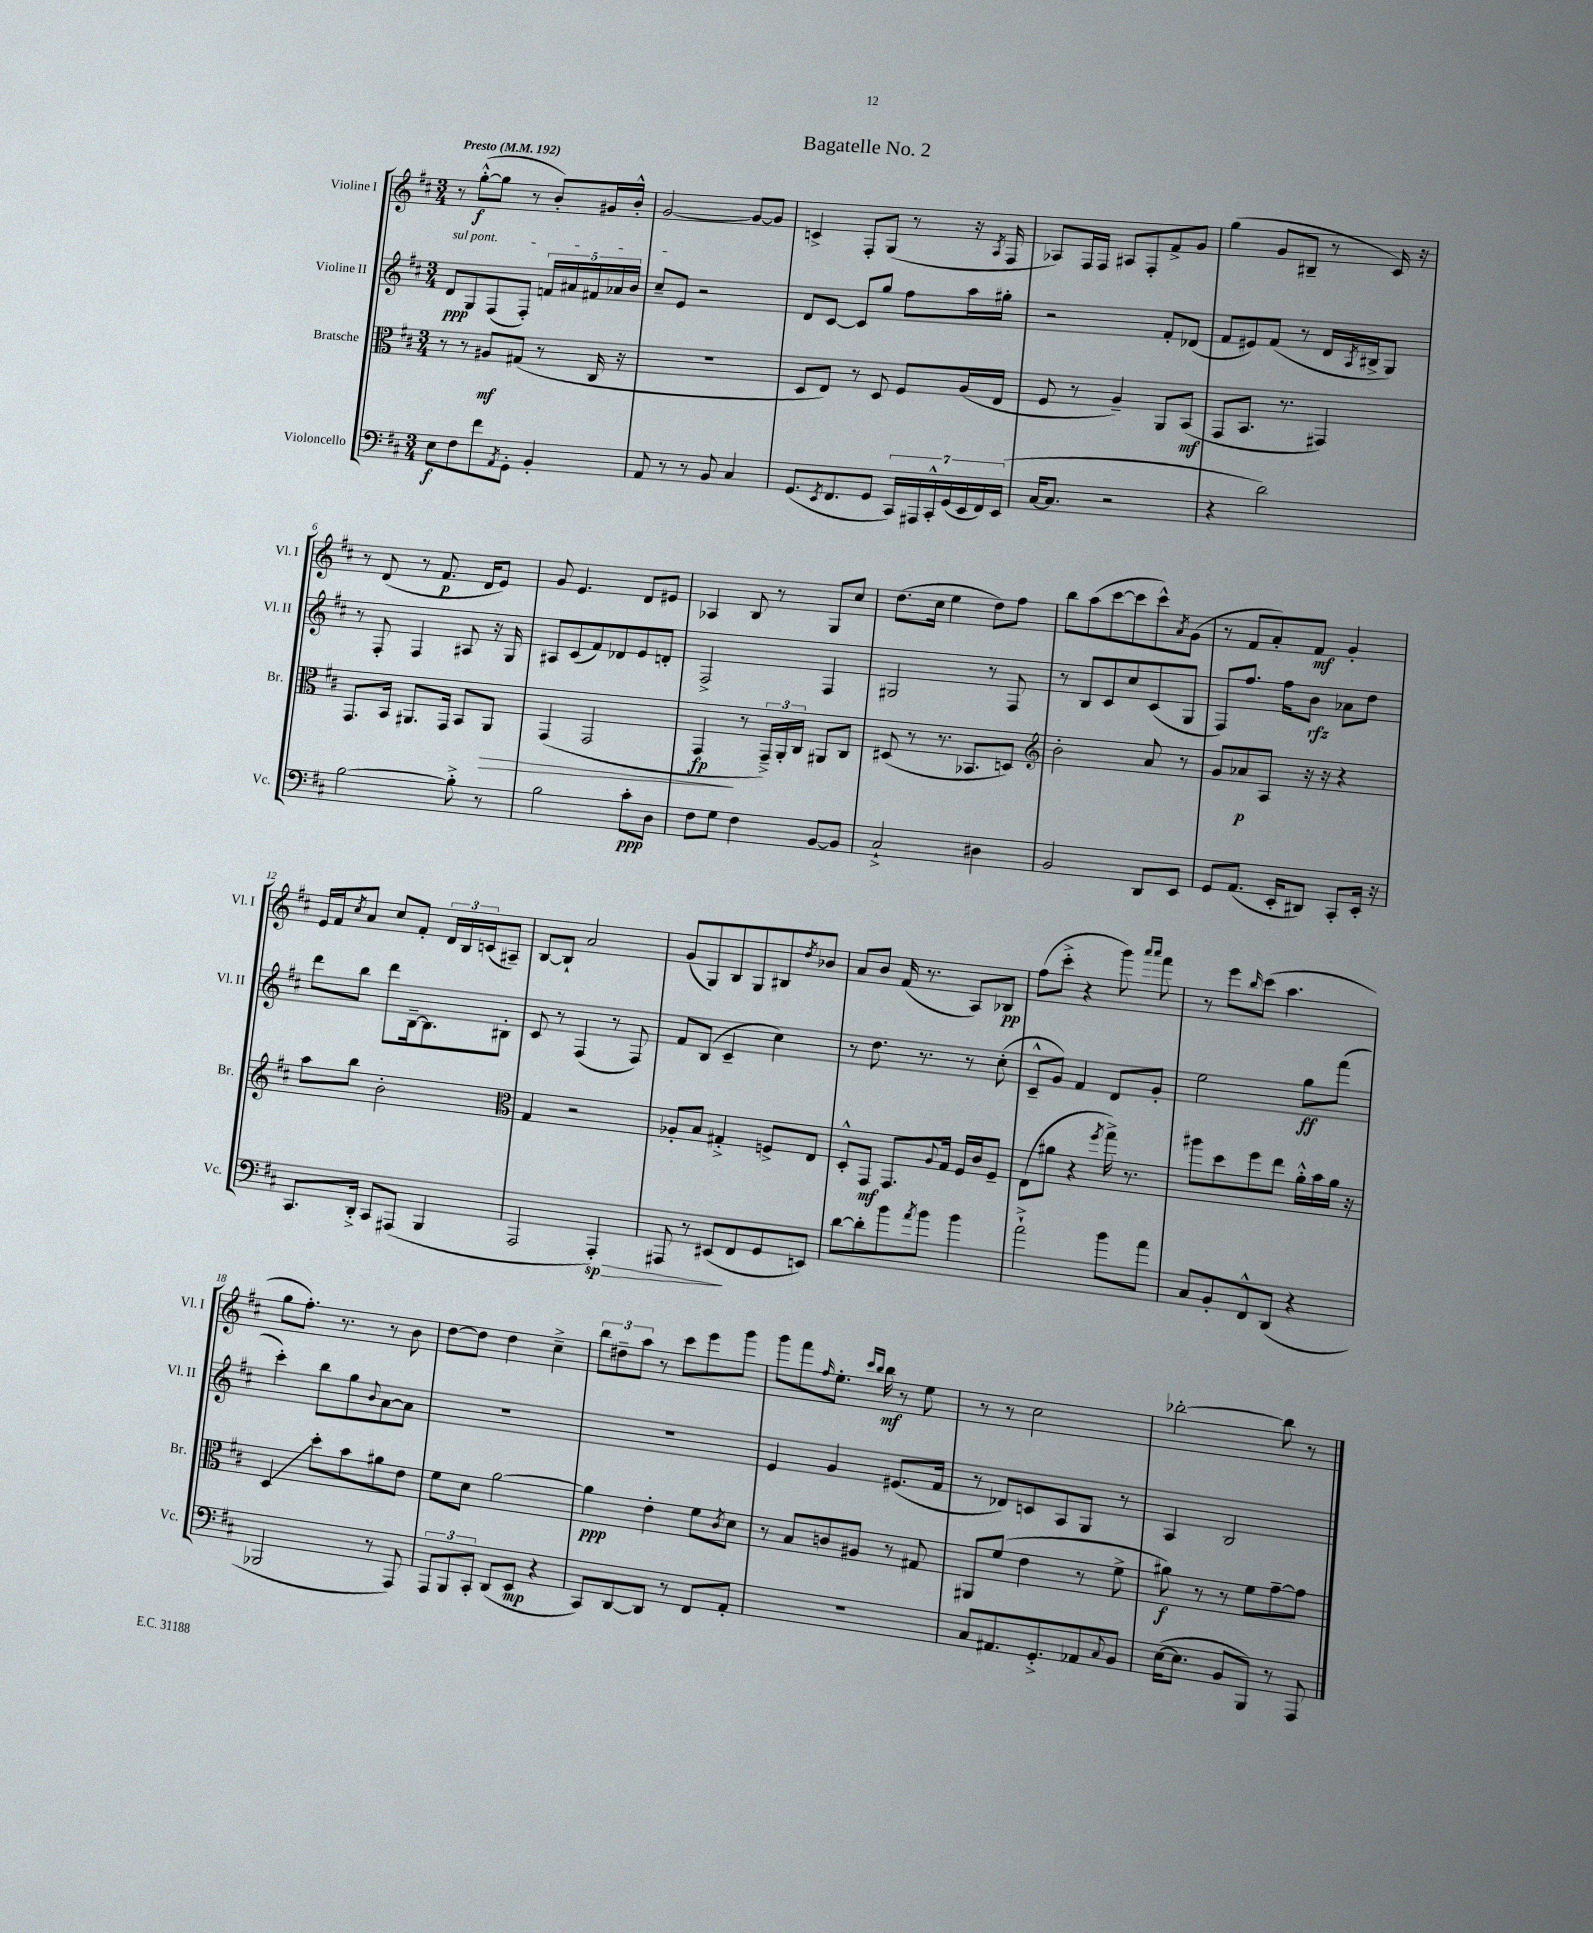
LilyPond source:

\header { title = "Bagatelle No. 2" }
<<
\new StaffGroup <<
\new Staff = "s0" \with { instrumentName = "Violine I" shortInstrumentName = "Vl. I" } {
    \clef treble \key d \major \numericTimeSignature \time 3/4 \tempo "Presto" 4 = 192
    r8 g''8~-.-^\f( g''8 r8 b'8-.) gis'16 b'16-.-^ |
    g'2~ g'8~ g'8 |
    c'4-> fis8-. g8( r8 r16 \acciaccatura { a8 } fis16 |
    aes8) fis16 fis16 ais8 fis8-. fis'8-> g'8 |
    g''4( g'8 bis8-- r8 cis'16) r16 |
    r8 d'8( r8 fis'8.\p d'16 e'8) |
    g'8 e'4. d'8 eis'8 |
    aes4 b8 r8 g8 cis''8 |
    d''8.( cis''16 e''4 d''8) fis''8 |
    b''8 a''8( cis'''8~ cis'''8 cis'''8-^) \acciaccatura { a'8 } g'8( |
    r8 fis'8 a'8-.) fis'8\mf g'4-. |
    e'16 fis'16 \acciaccatura { cis''8 } a'8 cis''8 fis'8-. \tuplet 3/2 { d'16 b16 c'16( } ais8--) |
    b8~ b8-! a'2 |
    g'8( g8) b8 g8 bis8 \acciaccatura { d''8 } bes'8 |
    a'8 b'8 fis'16( r8. a8) bes8\pp |
    fis''8( cis'''8-.-> r4 g'''8) \grace { a'''16 a'''16 } fis'''8 |
    r8 e'''8 \grace { b''16 } cis'''8( a''4. |
    g''8 fis''8.-.) r8. r8 b'8 |
    d''8~ d''8 d''4 cis''4---> |
    \tuplet 3/2 { b''8 dis''8-- a''8 } r8 cis'''8 e'''8 g'''8 |
    g'''8 fis'''8 \grace { fis''16 } e''8.-. \grace { cis'''16 b''16 } b''16\mf r8 e''8 |
    r8 r8 cis''2 |
    bes''2~-. bes''8 r8 \bar "|." |
}
\new Staff = "s1" \with { instrumentName = "Violine II" shortInstrumentName = "Vl. II" } {
    \clef treble \key d \major \numericTimeSignature \time 3/4
    \once \override TextSpanner.bound-details.left.text = \markup { \italic "sul pont." } d'8\ppp\startTextSpan g8 fis8( fis8-.) \tuplet 5/4 { f'16 ais'16 fis'16 aes'16 b'16 } |
    cis''8-- e'8\stopTextSpan r2 |
    d'8 cis'8~ cis'8 g''8 fis''8 a''16 gis''16-. |
    r2 fis'8-. des'8( |
    fis'8 eis'8) fis'8( r8 d'16 \acciaccatura { a8 } bis16-> g8) |
    r8 fis8-. fis4 ais8 r16 g16 |
    ais8 cis'8( fis'8) des'8 e'8 d'8-. |
    fis2-> fis4 |
    gis2 r8 fis8 |
    r8 b8 cis'8 cis''8 cis'8( g8 |
    fis8) fis''8. fis''16 b'8\rfz aes'8 d''8 |
    d'''8 b''8 d'''8 b16~-- b8. bis8-. |
    cis'8 r8 fis4( r8 fis8) |
    fis'8 b8( cis'4-- cis''4) |
    r8 d''8. r8. r8 cis''8-.( |
    cis'8---^ g'8) fis'4 d'8 g'8-. |
    e''2 g''8\ff fis'''8( |
    cis'''4-.) b''8 g''8 \appoggiatura { b'8 } a'8~ a'8 |
    R2. |
    R2. |
    e'4 g'4 eis'8.( fis'16 |
    r8 des'8) c'8 a8 g8 r8 |
    a4 b2 \bar "|." |
}
\new Staff = "s2" \with { instrumentName = "Bratsche" shortInstrumentName = "Br." } {
    \clef alto \key d \major \numericTimeSignature \time 3/4
    r8 r8 ais8\mf gis8( r8 cis16 r16 |
    R2. |
    d8 e8) r8 d8 fis8 a16( e16 |
    fis8 r8 a4--) a,8 b,8\mf( |
    g,8 b,8. r8. gis,4) |
    g,8. b,16 ais,8. g,16 b,8 ais,8\> |
    g,4( g,2 |
    g,4\fp\! r8 \tuplet 3/2 { g,16--->) a,16-. cis16 } ais,8 cis8 |
    dis8( r8 r8. bes,8. d8) |
    \clef treble b'2-. a'8 r8 |
    g'8 aes'8\p a8 r16 r16 r4 |
    a''8 b''8 b'2-. |
    \clef alto g4 r2 |
    aes8-. b8 gis4-.-> f8-> e8 |
    d8-.-^ g,8\mf g,8. \appoggiatura { a8 } g16 fis16 cis'16 fis8-- |
    e8( ais'8 r4 \acciaccatura { fis''8 } g''16->) r8. |
    ais''8 d''8 fis''8 e''8 a'16-.-^ b'16 a'16 r16 |
    d4\glissando d''8-. b'8 ais'8 e'8 |
    fis'8 d'8 a'2~ |
    a'4\ppp e'4-. fis'8 \acciaccatura { cis'8 } d'8 |
    r8 b8 c'8 ais8 r8 gis8 |
    ais,8 fis'8( e'4 r8 fis'8-> |
    ais'8\f) r8 r8 fis'8 g'8~-- g'8 \bar "|." |
}
\new Staff = "s3" \with { instrumentName = "Violoncello" shortInstrumentName = "Vc." } {
    \clef bass \key d \major \numericTimeSignature \time 3/4
    e8\f fis8 fis'8 \acciaccatura { a,8 } g,8-. b,4-. |
    a,8 r8 r8 b,8 cis4 |
    g,8.( \acciaccatura { e,8 } fis,8. g,8 \tuplet 7/4 { cis,16) ais,,16 cis,16-.-^ g,16( e,16 fis,16) e,16( } |
    cis16~ cis8. r2 |
    r4 d'2) |
    b2~ b8-.-> r8 |
    b2 cis'8-.\ppp d8 |
    fis8 g8 fis4 b,8~ b,8 |
    cis2-!-> dis4 |
    b,2 d,8 e,8 |
    g,8 a,8.( e,16-. dis,8) cis,8-. e,16-. r16 |
    cis,8. d,16-.-> cis,8 ais,,8( b,,4 |
    a,,2 a,,4-.\sp\>) |
    ais,,8 r8 eis,8\!( fis,8 g,8 e,8) |
    d'8~ d'8-. b'8 \acciaccatura { a'8 } b'8 b'4 |
    a'2-!-> b'8 a'8 |
    cis8 b,8-. fis,8-^ d,8( r4 |
    bes,,2 r8 a,,8) |
    \tuplet 3/2 { a,,8 b,,8 cis,8-. } d,8( e,8\mp r4 |
    cis,8) d,8~ d,8 r8 fis,8 a,8-. |
    R2. |
    cis8 ais,8. g,8.-.-> aes,8 \appoggiatura { cis8 } b,8 |
    e16~( e8. b,8 b,,8) r8 a,,8 \bar "|." |
}
>>
>>
